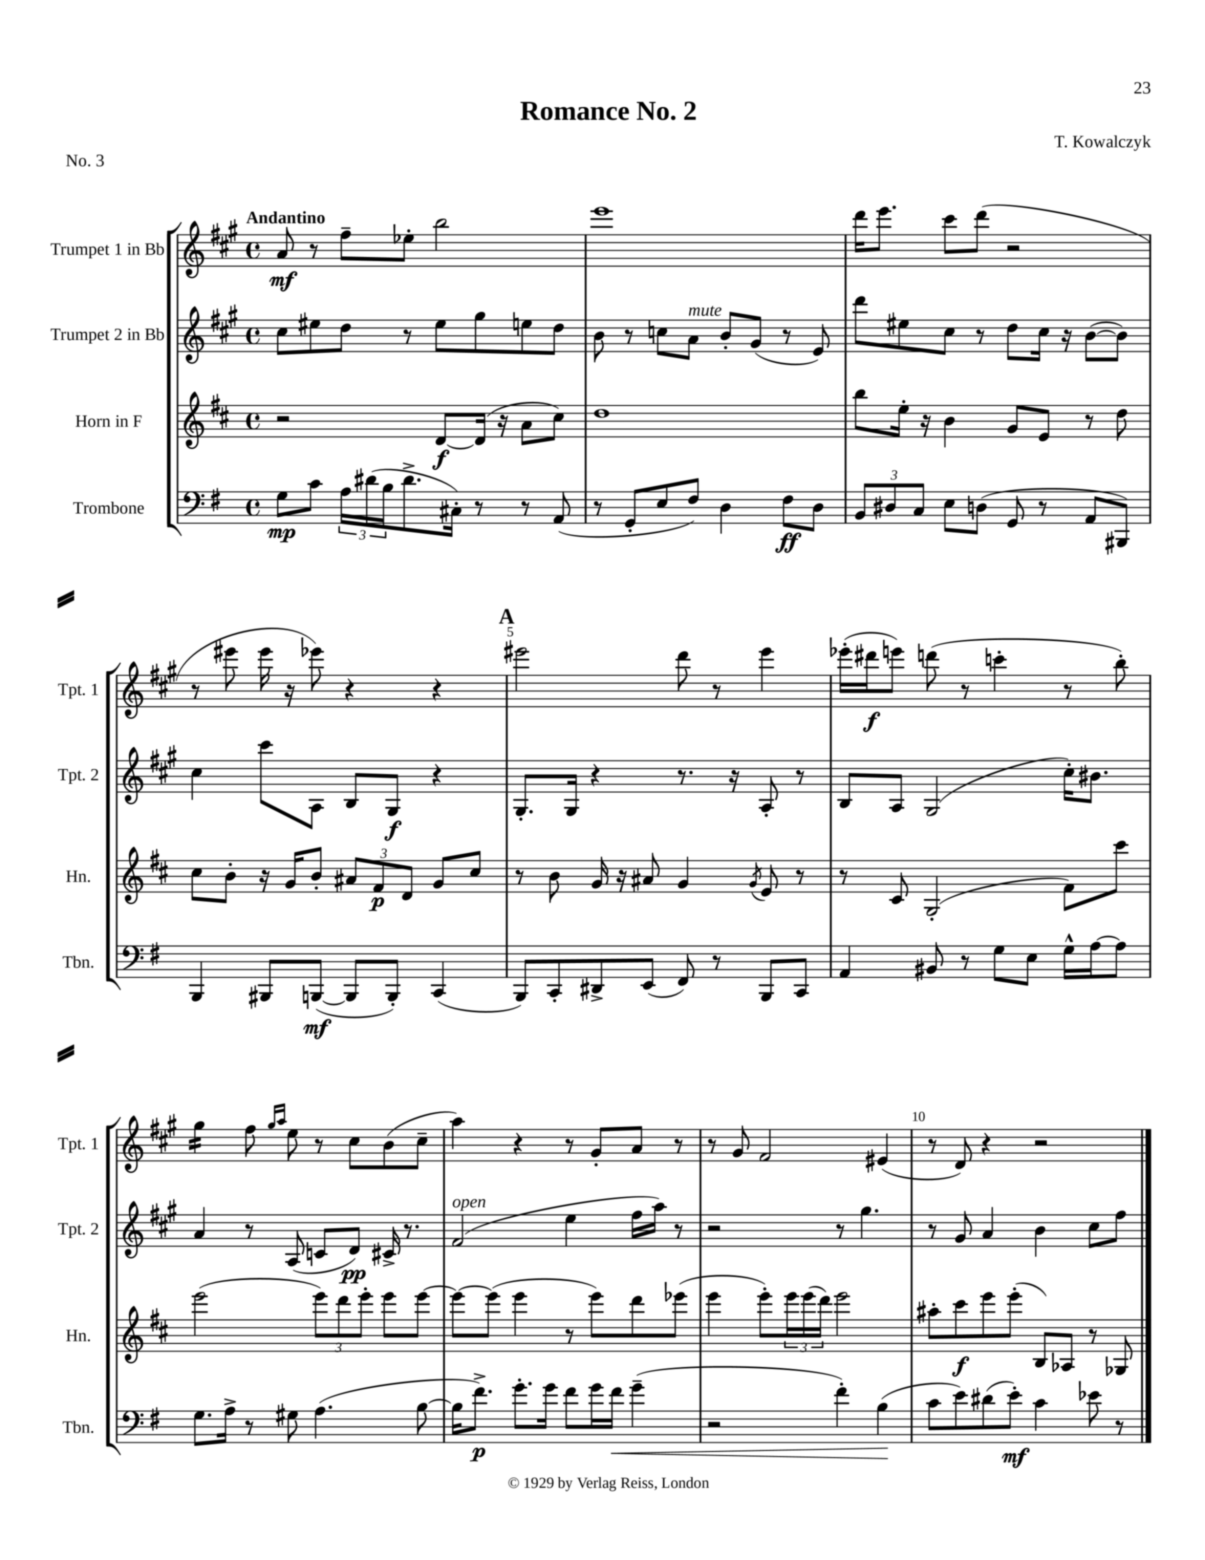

**kern	**kern	**kern	**kern
*staff4	*staff3	*staff2	*staff1
*clefF4	*clefG2	*clefG2	*clefG2
*k[f#]	*k[f#c#]	*k[f#c#g#]	*k[f#c#g#]
*M4/4	*M4/4	*M4/4	*M4/4
*met(c)	*met(c)	*met(c)	*met(c)
8G	2r	8cc#	8a
8c	.	8ee#	8r
24A	.	8dd	8ff#~
(24d#	.	.	.
24B	.	.	.
8.d#^	.	8r	8ee-'
.	[8d	8ee#	2bb
16C#')	.	.	.
8r	(16d]	8gg#	.
.	16r	.	.
8r	8a	8ee	.
(8AA	8cc#)	8dd	.
=	=	=	=
8r	1dd	8b	1eee
8GG'	.	8r	.
8E	.	8cc	.
8F#)	.	8a	.
4D	.	8b'	.
.	.	(8g#	.
8F#	.	8r	.
8D	.	8e)	.
=	=	=	=
12BB	8bb	8ddd	16ddd
.	.	.	8.eee
12D#	.	.	.
.	16ee'	8ee#	.
12C	.	.	.
.	16r	.	.
8E	4b	8cc#	8ccc#
(8D	.	8r	(8ddd
8GG	8g	8dd	2r
8r	8e	16cc#	.
.	.	16r	.
8AA	8r	([8b	.
8BBB#)	8dd	8b])	.
=	=	=	=
4BBB	8cc#	4cc#	8r
.	8b'	.	8eee#
8BBB#	16r	8ccc#	16eee#
.	16g	.	16r
([8BBB	8b'	8A	8eee-)
8BBB]	12a#	8B	4r
.	12f#	.	.
8BBB')	.	8G#	.
.	12d	.	.
(4CC	8g	4r	4r
.	8cc#	.	.
=	=	=	=
8BBB)	8r	8.G#'	2eee#
8CC'	8b	.	.
.	.	16G#	.
8DD#^	16g	4r	.
.	16r	.	.
(8EE	8a#	.	.
8FF#)	4g	8.r	8ddd
8r	.	.	8r
.	.	16r	.
.	8qg	.	.
8BBB	8e	8A'	4eee#
8CC	8r	8r	.
=	=	=	=
4AA	8r	8B	(16eee-'
.	.	.	16ddd#
.	8c#	8A	8eee)
8BB#	(2G'	(2G#	(8ddd
8r	.	.	8r
8G	.	.	4ccc'
8E	.	.	.
16G^^	8f#)	16cc#')	8r
[16A	.	8.b#	.
8A]	8ccc#	.	8bb')
=	=	=	=
8.G	(2eee	4a	4gg#
16A^	.	.	.
8r	.	8r	8ff#
.	.	.	16qqgg#
.	.	.	16qqaa
8G#	.	(8A	8ee
(4.A	12eee)	8c	8r
.	12ddd	.	.
.	.	8d)	8cc#
.	12eee'	.	.
.	8eee	16c#^	(8b
.	.	8.r	.
[8B	[8eee	.	8cc#~
=	=	=	=
16B]	8eee_	(2f#	4aa)
8.f#^)	.	.	.
.	(8eee]	.	.
8.g'	4eee	.	4r
16g	.	.	.
8f#	8r	4ee	8r
16g	8eee)	.	8g#'
16f#	.	.	.
(4g~	8ddd	16ff#	8a
.	.	16aa)	.
.	(8eee-	8r	8r
=	=	=	=
2r	4eee	2r	8r
.	.	.	8g#
.	8eee')	.	2f#
.	24eee	.	.
.	(24eee	.	.
.	24ddd)	.	.
4f#')	2eee	8r	.
.	.	4.gg#	.
(4B	.	.	(4e#
=	=	=	=
8c	8aa#'	8r	8r
8e)	8ccc#	8g#	8d)
(8d#	8eee	4a	4r
8e')	(8eee'	.	.
4c	8B)	4b	2r
.	8A-	.	.
8e-	8r	8cc#	.
8r	8G-	8ff#	.
==	==	==	==
*-	*-	*-	*-
